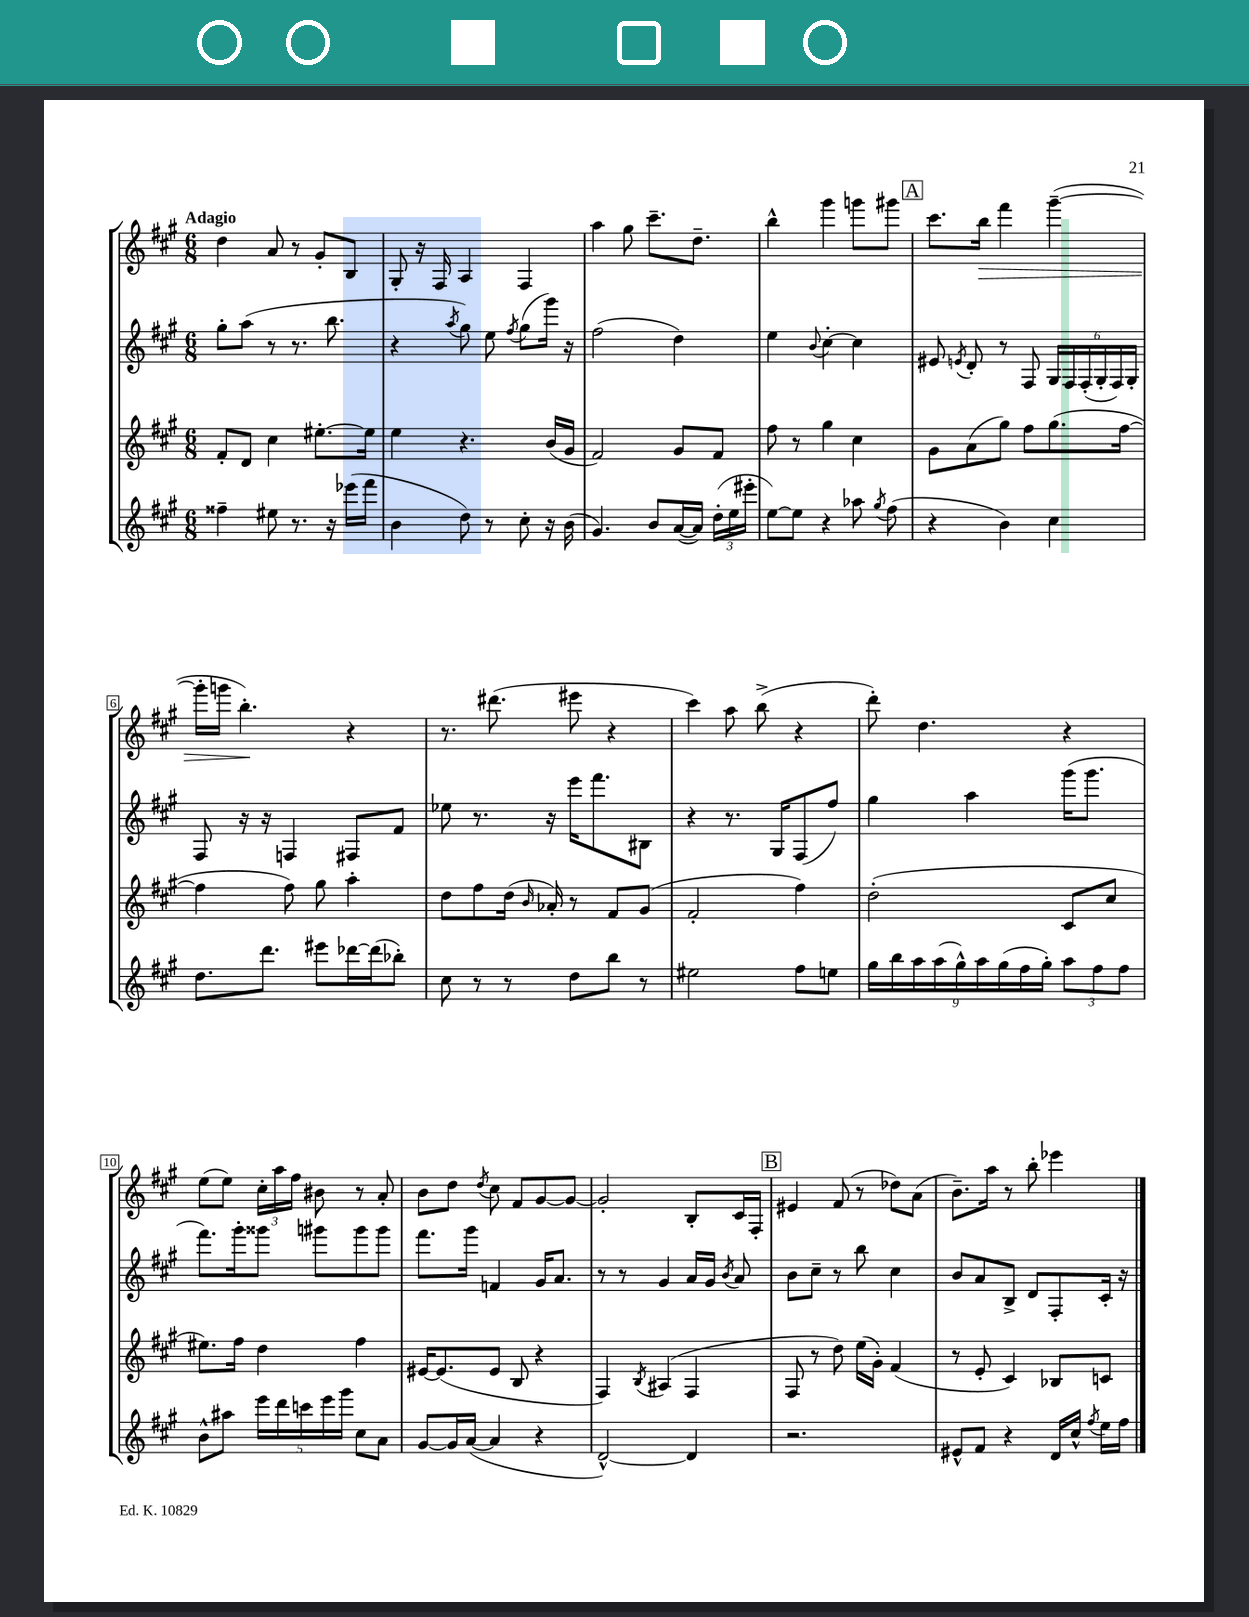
<<
\new StaffGroup <<
\new Staff = "s0" {
    \clef treble \key a \major \numericTimeSignature \time 6/8 \tempo "Adagio"
    \autoBeamOff d''4 a'8 r8 gis'8[-. b8] |
    gis8-. r16 fis16 a4 fis4 |
    a''4 gis''8 cis'''8.[-- d''8.]-- |
    b''4-^ gis'''4 g'''8[ gis'''8] |
    \mark \markup { \box "A" } cis'''8.[ b''16]\> fis'''4 gis'''4~--( |
    gis'''16[-. g'''16] b''4.-.\!) r4 |
    r8. dis'''8.( eis'''8 r4 |
    cis'''4) a''8 b''8->( r4 |
    d'''8-.) d''4. r4 |
    e''8[( e''8]) \tuplet 3/2 { cis''16[-. a''16 fis''16] } bis'8 r8 a'8-. |
    b'8[ d''8] \acciaccatura { d''8 } cis''8 fis'8[ gis'8~ gis'8]~ |
    gis'2-. b8[-. cis'16 fis16]-. |
    \mark \markup { \box "B" } eis'4 fis'8( r8 des''8[) a'8]( |
    b'8.[--) a''16] r8 b''8-. ees'''4 \bar "|." |
}
\new Staff = "s1" {
    \clef treble \key a \major \numericTimeSignature \time 6/8
    \autoBeamOff gis''8[-. a''8]( r8 r8. b''8. |
    r4 \acciaccatura { a''8 } gis''8) e''8 \acciaccatura { fis''8 } gis''8[( gis'''16]) r16 |
    fis''2( d''4) |
    e''4 \appoggiatura { b'8 } cis''4~-. cis''4 |
    \mark \markup { \box "A" } eis'8 \acciaccatura { e'8 } d'8-. r8 fis8 \tuplet 6/4 { gis16[ fis16 fis16-.( gis16-. fis16) gis16]-. } |
    fis8 r16 r16 f4 fis8[ fis'8] |
    ees''8 r8. r16 e'''16[ fis'''8. bis8] |
    r4 r8. gis16[ fis8( fis''8]) |
    gis''4 a''4 gis'''16[( gis'''8.] |
    fis'''8.[) gis'''16-. gisis'''8] gis'''8[ gis'''8 gis'''8] |
    fis'''8.[ gis'''16] f'4 gis'16[ a'8.] |
    r8 r8 gis'4 a'16[ gis'16] \acciaccatura { b'8 } a'8 |
    \mark \markup { \box "B" } b'8[ cis''8]-- r8 b''8 cis''4 |
    b'8[ a'8 b8]-> d'8[ fis8-. cis'16]-. r16 \bar "|." |
}
\new Staff = "s2" {
    \clef treble \key a \major \numericTimeSignature \time 6/8
    \autoBeamOff fis'8[-. d'8] cis''4 eis''8.[~-. eis''16] |
    e''4 r4. b'16[( gis'16] |
    fis'2) gis'8[ fis'8] |
    fis''8 r8 gis''4 cis''4 |
    \mark \markup { \box "A" } gis'8[ a'8( gis''8]) fis''8[ gis''8.( fis''16]~ |
    fis''4 fis''8) gis''8 a''4-. |
    d''8[ fis''8 d''16]( \grace { b'16 } aes'16-.) r8 fis'8[ gis'8]( |
    fis'2-. fis''4) |
    d''2-.( cis'8[ cis''8] |
    eis''8.[) fis''16] d''4 fis''4 |
    eis'16[~ eis'8.( eis'8] b8 r4 |
    fis4) \acciaccatura { b8 } ais4( fis4 |
    \mark \markup { \box "B" } fis8 r8 d''8) e''16[( gis'16]-.) fis'4( |
    r8 e'8-. cis'4) bes8[ c'8] \bar "|." |
}
\new Staff = "s3" {
    \clef treble \key a \major \numericTimeSignature \time 6/8
    \autoBeamOff fisis''4-- eis''8 r8. r16 ees'''16[( fis'''16] |
    b'4 d''8) r8 cis''8-. r16 b'16( |
    gis'4.) b'8[ a'16~( a'16]) \tuplet 3/2 { d''16[-.( e''16 eis'''16]-. } |
    e''8[~) e''8] r4 aes''8 \acciaccatura { gis''8 } fis''8( |
    \mark \markup { \box "A" } r4 b'4) cis''4 |
    d''8.[ d'''8.] eis'''8[ des'''16~ des'''16( bes''8]-.) |
    cis''8 r8 r8 d''8[ b''8] r8 |
    eis''2 fis''8[ e''8] |
    \tuplet 9/8 { gis''16[ b''16 a''16 a''16( gis''16-^) a''16 gis''16( fis''16 gis''16]-.) } \tuplet 3/2 { a''8[ fis''8 fis''8] } |
    b'8[-^ ais''8] \tuplet 5/4 { e'''16[ d'''16 c'''16 e'''16 gis'''16] } cis''8[ a'8] |
    gis'8[~ gis'16 a'16]~( a'4 r4 |
    d'2~-^) d'4 |
    \mark \markup { \box "B" } r2. |
    eis'8[-^ fis'8] r4 d'16[ cis''16]-^ \acciaccatura { fis''8 } e''16[ fis''16] \bar "|." |
}
>>
>>
\layout { \context { \Score \override BarNumber.stencil = #(make-stencil-boxer 0.1 0.3 ly:text-interface::print) } }
